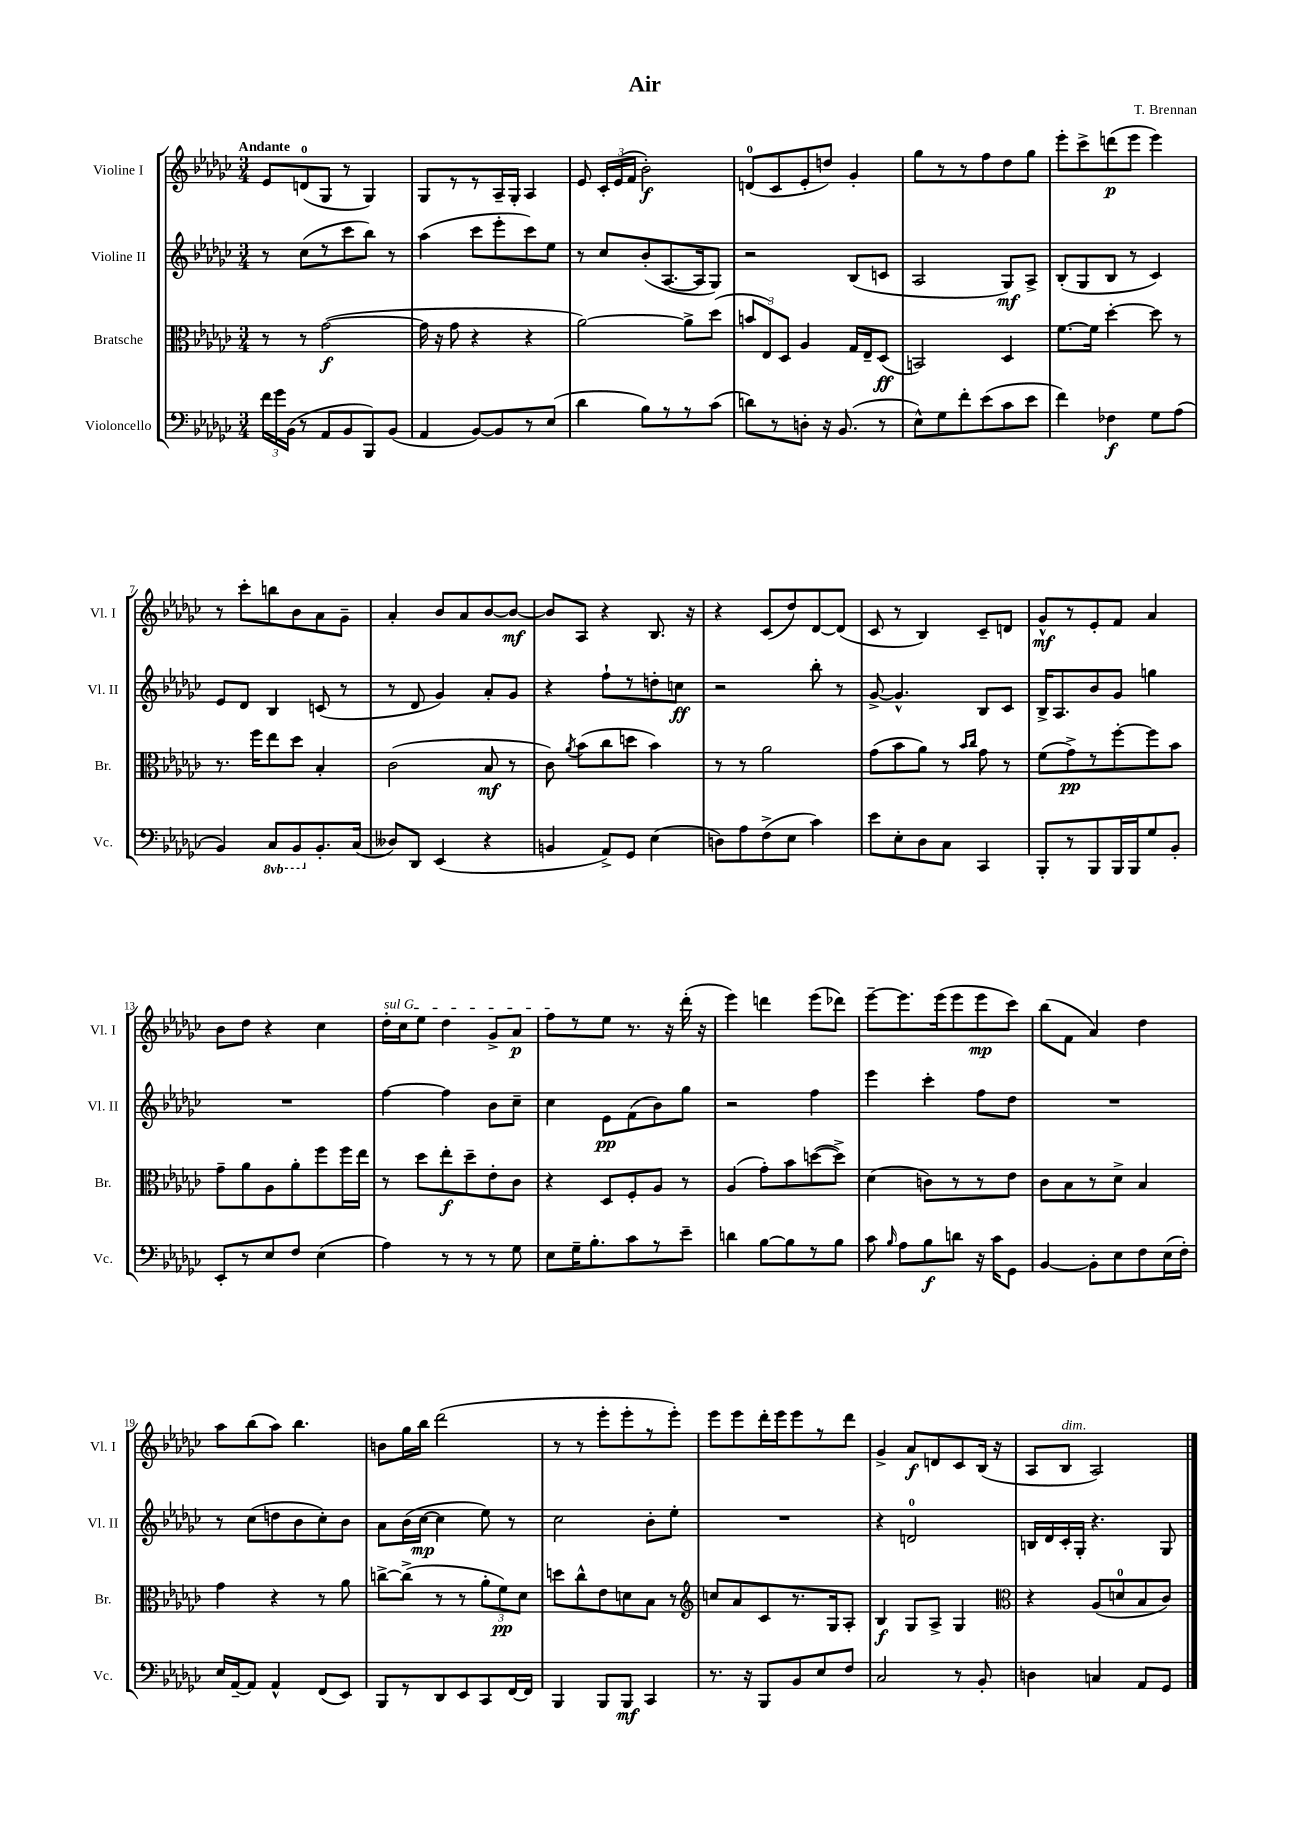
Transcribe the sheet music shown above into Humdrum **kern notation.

**kern	**kern	**kern	**kern
*staff4	*staff3	*staff2	*staff1
*clefF4	*clefC3	*clefG2	*clefG2
*k[b-e-a-d-g-c-]	*k[b-e-a-d-g-c-]	*k[b-e-a-d-g-c-]	*k[b-e-a-d-g-c-]
*M3/4	*M3/4	*M3/4	*M3/4
24f	8r	8r	8e-
24g-	.	.	.
(24BB-	.	.	.
8r	8r	(8cc-	(8d
8AA-	([2g-	8r	8G-
8BB-	.	8ccc-	8r
8BBB-)	.	8bb-)	4G-)
(8BB-	.	8r	.
=	=	=	=
4AA-	16g-]	(4aa-	8G-
.	16r	.	.
.	8g-	.	8r
[8BB-)	4r	8ccc-	8r
8BB-]	.	8eee-'	16A-~
.	.	.	16G-'
8r	4r	8ccc-)	4A-
(8E-	.	8ee-	.
=	=	=	=
4d-	[2a-)	8r	8e-
.	.	8cc-	24c-'
.	.	.	(24e-
.	.	.	24f
8B-)	.	(8b-'	2b-')
8r	.	[8.A-	.
8r	8a-^]	.	.
.	.	16A-]	.
(8c-	(8dd-	8G-)	.
=	=	=	=
8d)	12b	2r	(8d
.	12E-)	.	.
8r	.	.	8c-
.	12D-	.	.
8D'	4A-	.	8e-'
16r	.	.	8dd)
(8.BB-	.	.	.
.	16G-	(8B-	4g-'
.	16E-~	.	.
8r	(8D-	8c	.
=	=	=	=
8E-^^)	2BB)	2A-	8gg-
8G-	.	.	8r
8f'	.	.	8r
(8e-	.	.	8ff
8c-	4D-	8G-)	8dd-
8e-	.	8A-^	8gg-
=	=	=	=
4f)	[8.f	(8B-'	8eee-'
.	.	8G-	8ccc-^
.	16f]	.	.
4F-	[4dd-'	8B-	(8ddd
.	.	8r	8eee-
8G-	8dd-]	4c-)	4eee-)
(8A-	8r	.	.
=	=	=	=
4BB-)	8.r	8e-	8r
.	.	8d-	8ccc-'
.	16ff	.	.
8CC-	8ee-	4B-	8bb
8BBB-	8dd-	.	8b-
8.BB-'	4B-'	(8c	8a-
.	.	8r	8g-~
(16C-	.	.	.
=	=	=	=
8D--)	(2c-	8r	4a-'
8DD-	.	8d-	.
(4EE-	.	4g-)	8b-
.	.	.	8a-
4r	8B-	8a-'	[8b-
.	8r	8g-	8b-_
=	=	=	=
4BB	8c-)	4r	8b-]
.	8qa-	.	.
.	(8b-	.	8A-
8AA-^)	8cc-	8ff`	4r
8GG-	8dd	8r	.
(4E-	4b-)	8dd'	8.B-
.	.	8cc	.
.	.	.	16r
=	=	=	=
8D)	8r	2r	4r
8A-	8r	.	.
(8F^	2a-	.	(8c-
8E-	.	.	8dd-)
4c-)	.	8bb-'	[8d-
.	.	8r	(8d-]
=	=	=	=
8e-	(8g-	[8g-^	8c-
8E-'	8b-	4.g-^^]	8r
8D-	8a-)	.	4B-)
8C-	8r	.	.
.	16qqb-	.	.
.	16qqcc-	.	.
4CC-	8g-	8B-	8c-~
.	8r	8c-	8d
=	=	=	=
8BBB-'	(8f	16B-^	8g-^^
.	.	8.A-	.
8r	8g-^)	.	8r
8BBB-	8r	8b-	8e-'
16BBB-	[8ff'	8g-	8f
16BBB-	.	.	.
8G-	8ff]	4gg	4a-
8BB-'	8b-	.	.
=	=	=	=
8EE-'	8g-~	2.r	8b-
8r	8a-	.	8dd-
8E-	8A-	.	4r
8F	8a-'	.	.
(4E-	8ff	.	4cc-
.	16ff	.	.
.	16ee-	.	.
=	=	=	=
4A-)	8r	[4ff	16dd-'
.	.	.	16cc-
.	8dd-	.	8ee-
8r	8ee-'	4ff]	4dd-
8r	8dd-~	.	.
8r	8e-'	8b-	8g-^
8G-	8c-	8cc-~	8a-
=	=	=	=
8E-	4r	4cc-	8ff
16G-~	.	.	8r
8.B-'	.	.	.
.	8D-	8e-	8ee-
8c-	8F'	(8f	8.r
8r	8A-	8b-)	.
.	.	.	16r
8e-~	8r	8gg-	(16ddd-'
.	.	.	16r
=	=	=	=
4d	(4A-	2r	4eee-)
[8B-	8g-')	.	4ddd
8B-]	8b-	.	.
8r	([8dd	4ff	(8eee-
8B-	8dd^])	.	8ddd-)
=	=	=	=
8c-	(4d-	4eee-	[8eee-~
16qqB-	.	.	.
8A-	.	.	8.eee-]
8B-	8c)	4ccc-'	.
.	.	.	(16eee-
8d	8r	.	8eee-
16r	8r	8ff	8eee-
16c-	.	.	.
8GG-	8e-	8dd-	8ccc-)
=	=	=	=
[4BB-	8c-	2.r	(8bb-
.	8B-	.	8f
8BB-']	8r	.	4a-)
8E-	8d-^	.	.
8F	4B-	.	4dd-
(16E-	.	.	.
16F')	.	.	.
=	=	=	=
16E-	4g-	8r	8aa-
[16AA-~	.	.	.
8AA-]	.	(8cc-	(8bb-
4AA-^^	4r	8dd	8aa-)
.	.	8b-	4.bb-
(8FF	8r	8cc-')	.
8EE-)	8a-	8b-	.
=	=	=	=
8BBB-	[8cc^	8a-	8b
8r	(8cc^]	(16b-	16gg-
.	.	[16cc-	16bb-
8DD-	8r	4cc-]	(2ddd-
8EE-	8r	.	.
8CC-	12a-'	8ee-)	.
.	12f)	.	.
[16FF	.	8r	.
.	12d-	.	.
16FF]	.	.	.
=	=	=	=
4BBB-	8dd	2cc-	8r
.	8cc-^^	.	8r
8BBB-	8e-	.	8eee-'
8BBB-	8d	.	8eee-'
4CC-	8B-	8b-'	8r
.	8r	8ee-'	8eee-')
=	=	=	=
*	*clefG2	*	*
8.r	8cc	2.r	8eee-
.	8a-	.	8eee-
16r	.	.	.
8BBB-	8c-	.	16ddd-'
.	.	.	16eee-
8BB-	8.r	.	8eee-
8E-	.	.	8r
.	16G-	.	.
8F	8A-'	.	8ddd-
=	=	=	=
2C-	4B-	4r	4g-^
.	8G-	2d	8a-
.	8A-^	.	8d
8r	4G-	.	8c-
8BB-'	.	.	(16B-
.	.	.	16r
=	=	=	=
*	*clefC3	*	*
4D	4r	16B	8A-
.	.	16d-	.
.	.	16c-'	8B-
.	.	16G-'	.
4C	(8A-	4.r	2A-)
.	8d	.	.
8AA-	8B-	.	.
8GG-	8c-)	8G-	.
==	==	==	==
*-	*-	*-	*-
